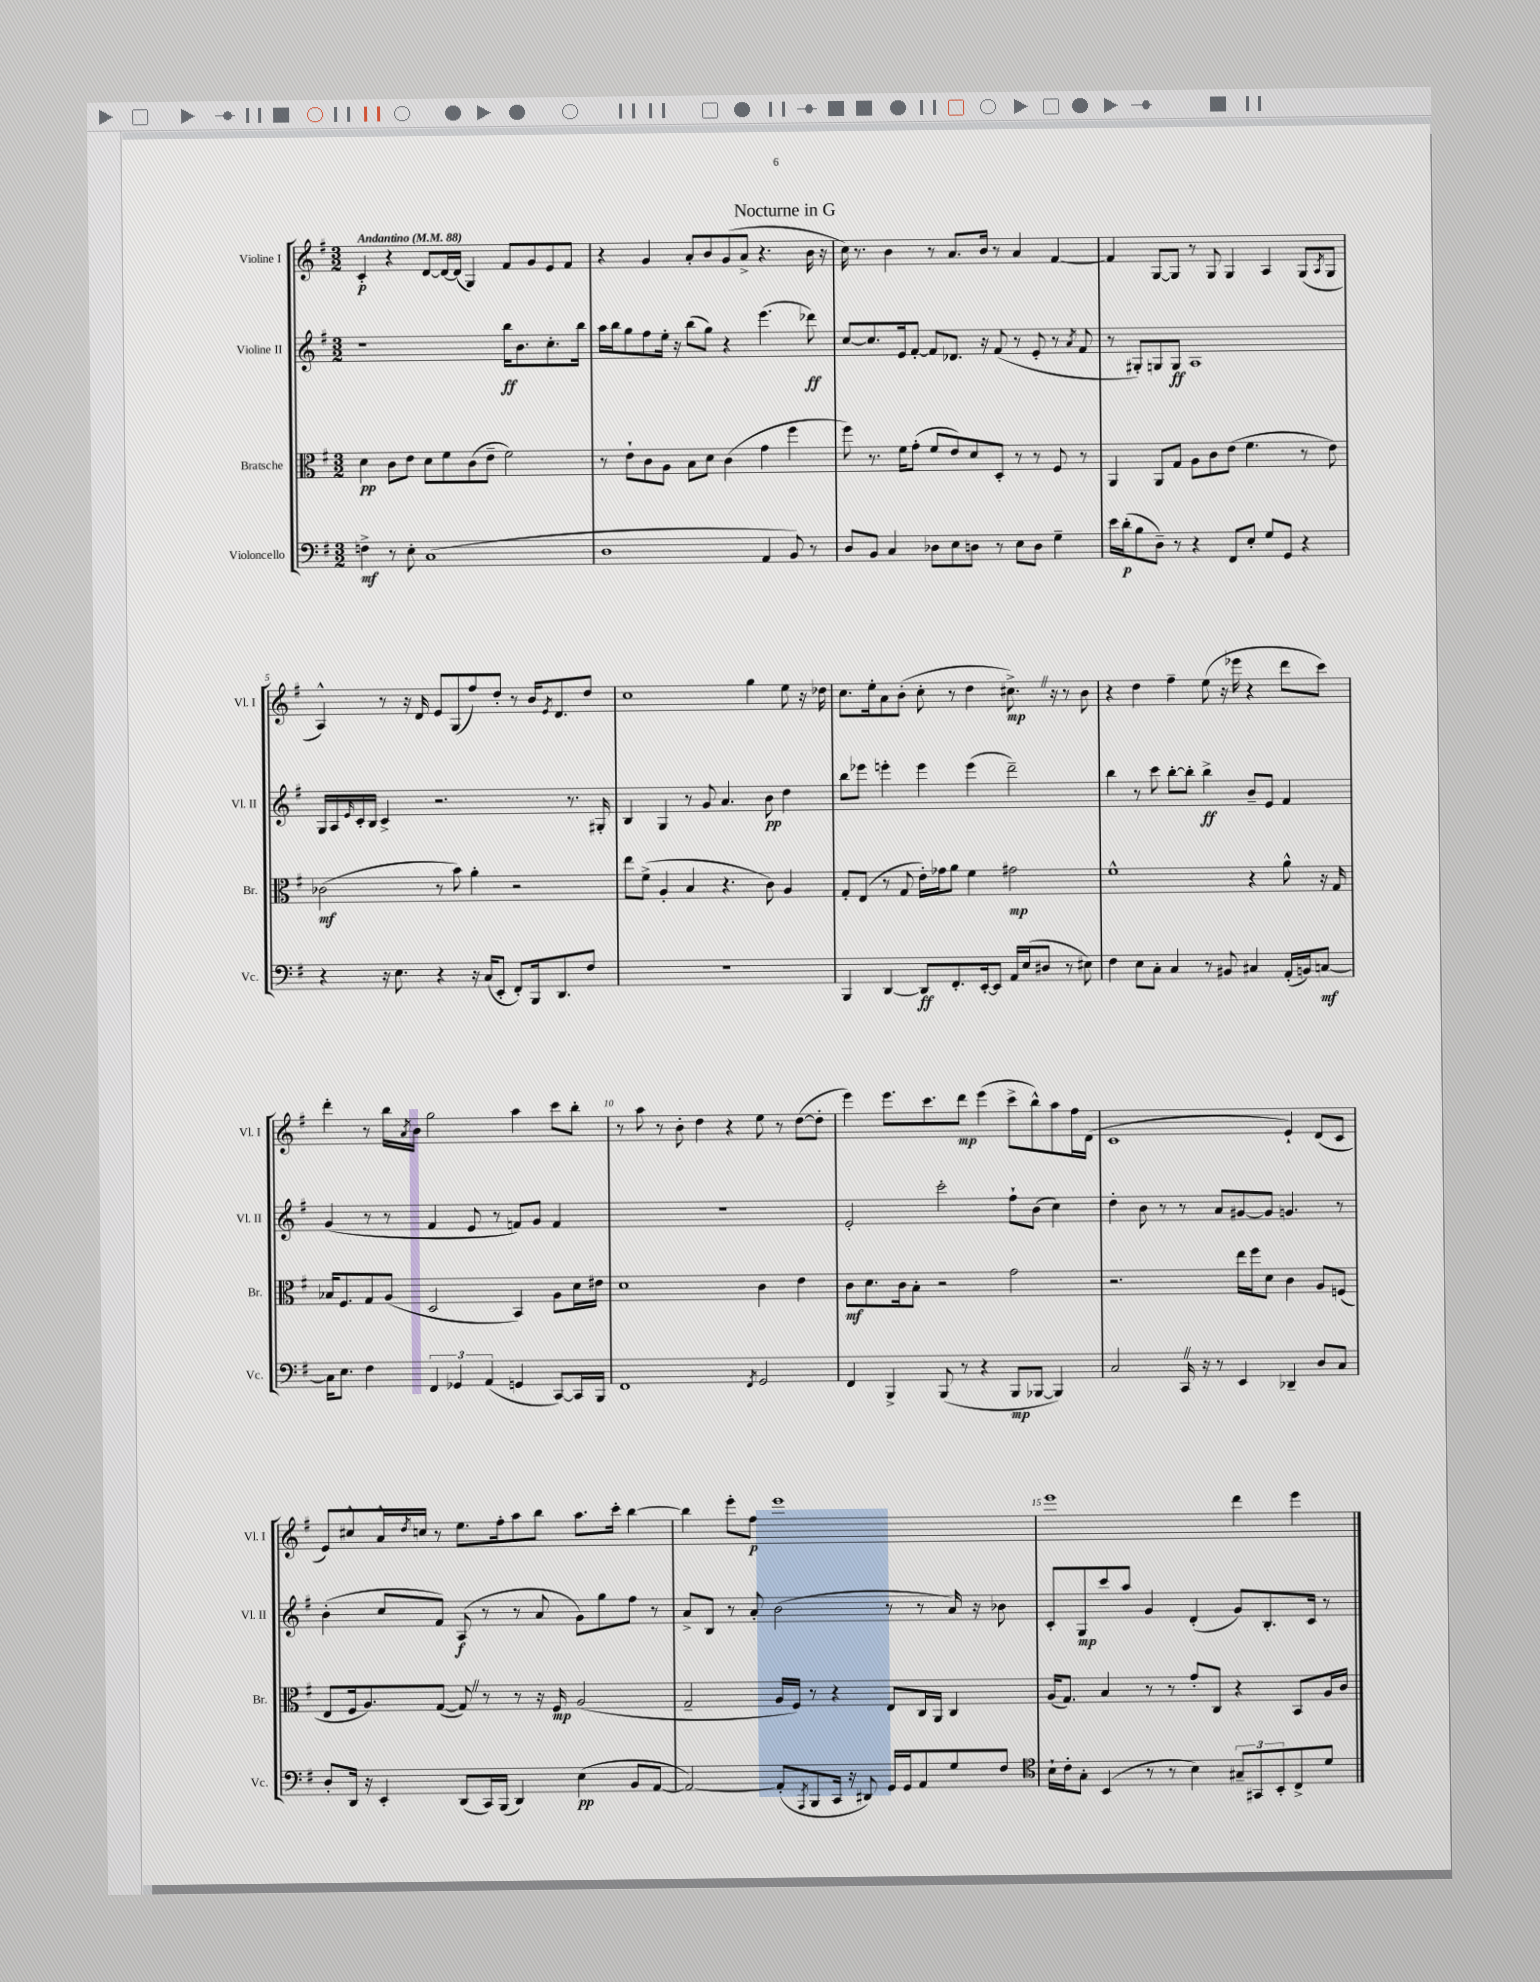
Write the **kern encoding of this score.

**kern	**dynam	**kern	**dynam	**kern	**dynam	**kern	**dynam
*part4	*part4	*part3	*part3	*part2	*part2	*part1	*part1
*staff4	*staff4	*staff3	*staff3	*staff2	*staff2	*staff1	*staff1
*I"Violoncello	*	*I"Bratsche	*	*I"Violine II	*	*I"Violine I	*
*I'Vc.	*	*I'Br.	*	*I'Vl. II	*	*I'Vl. I	*
*clefF4	*	*clefC3	*	*clefG2	*	*clefG2	*
*k[f#]	*	*k[f#]	*	*k[f#]	*	*k[f#]	*
*M3/2	*	*M3/2	*	*M3/2	*	*M3/2	*
*MM88	*	*MM88	*	*MM88	*	*MM88	*
=1	=1	=1	=1	=1	=1	=1	=1
!	!	!	!	!	!	!LO:TX:a:B:t=Andantino	!
4Fn^\	mf	4d\	pp	1r	.	4c'/	p
8r	.	8c\L	.	.	.	4r	.
8E'\	.	8e\J	.	.	.	.	.
(1C	.	8d\L	.	.	.	[8d/L	.
.	.	8f#\	.	.	.	16d/L_	.
.	.	.	.	.	.	(16d/JJ]	.
.	.	(8c\	.	.	.	4G/)	.
.	.	8e~\J	.	.	.	.	.
.	.	2f#\)	.	16bb\KL	ff	8f#/L	.
.	.	.	.	8.b\	.	.	.
.	.	.	.	.	.	8g/	.
.	.	.	.	8.cc'\	.	8e/	.
.	.	.	.	.	.	8f#/J	.
.	.	.	.	16bb\Jk	.	.	.
=2	=2	=2	=2	=2	=2	=2	=2
1D	.	8r	.	16aa\LL	.	4r	.
.	.	.	.	16bb\J	.	.	.
.	.	8e`\L	.	8gg\	.	.	.
.	.	8c\	.	8ff#\	.	4g/	.
.	.	8A\J	.	16ee'\Jk	.	.	.
.	.	.	.	16r	.	.	.
.	.	8B\L	.	(8bb\L	.	8a'/L	.
.	.	8d\J	.	8gg\J)	.	8b/	.
.	.	(4c\	.	4r	.	(8g/	.
.	.	.	.	.	.	8a^/J	.
4AA/	.	4g\	.	(4.eee\	.	4.r	.
8BB/)	.	4ff#\	.	.	.	.	.
8r	.	.	.	8ddd-X\)	ff	16b\	.
.	.	.	.	.	.	16r	.
=3	=3	=3	=3	=3	=3	=3	=3
8D/L	.	8ff#\)	.	[8cc/L	.	16cc\)	.
.	.	.	.	.	.	8.r	.
8BB/J	.	8.r	.	8.cc/]	.	.	.
4C/	.	.	.	.	.	4b\	.
.	.	16f#\KL	.	16e/k	.	.	.
.	.	(8g'\J	.	[8f#'/J	.	.	.
8D-X\L	.	8f#/L	.	8f#/L]	.	8r	.
8E\	.	8e/)	.	8.d-X/J	.	8.a/L	.
8Dn\J	.	8d/	.	.	.	.	.
.	.	.	.	16r	.	16b/Jk	.
8r	.	8D'/J	.	(8f#/	.	8r	.
8E\L	.	8r	.	8r	.	4a/	.
8D\J	.	8r	.	8e'/	.	.	.
4G~\	.	8F#/	.	8r	.	[4f#/	.
.	.	.	.	8qa/	.	.	.
.	.	8r	.	8f#/	.	.	.
=4	=4	=4	=4	=4	=4	=4	=4
16e\LL	.	4AA/	.	8r	.	4f#/]	.
(16d'\J	p	.	.	.	.	.	.
8B\	.	.	.	8G#X'/L)	.	.	.
8D~\J)	.	8AA/L	.	8Gn/	.	[8G/L	.
8r	.	8G/J	.	8G/J	ff	8G/J]	.
4r	.	8A\L	.	1A	.	8r	.
.	.	8c\	.	.	.	8G/	.
8FF#/L	.	(8e\J	.	.	.	4G/	.
8E'/J	.	4.f#\	.	.	.	.	.
8G/L	.	.	.	.	.	4A/	.
8GG/J	.	.	.	.	.	.	.
4r	.	8r	.	.	.	(8G/L	.
.	.	.	.	.	.	8qA/	.
.	.	8e\)	.	.	.	8G/J	.
!!LO:LB:g=z
=5	=5	=5	=5	=5	=5	=5	=5
4r	.	(2c-X\	mf	16G/LL	.	4A^^/)	.
.	.	.	.	16A/	.	.	.
.	.	.	.	16qqe/	.	.	.
.	.	.	.	16c'/	.	.	.
.	.	.	.	16B/JJ	.	.	.
16r	.	.	.	4c^/	.	8r	.
8.E\	.	.	.	.	.	.	.
.	.	.	.	.	.	16r	.
.	.	.	.	.	.	16d/	.
4r	.	8r	.	2.r	.	8e/L	.
.	.	8b\)	.	.	.	(8G/	.
16r	.	4a'\	.	.	.	8ff#/)	.
(16C/KL	.	.	.	.	.	.	.
8EE'/J	.	.	.	.	.	8dd'/J	.
8FF#'/L)	.	2r	.	.	.	8r	.
16BBB/k	.	.	.	.	.	16b/KL	.
.	.	.	.	.	.	8qe/	.
8.DD/	.	.	.	.	.	8.d/	.
.	.	.	.	8.r	.	.	.
8F#/J	.	.	.	.	.	8dd/J	.
.	.	.	.	16G#X'/	.	.	.
=6	=6	=6	=6	=6	=6	=6	=6
1.r	.	8ee\L	.	4B/	.	1cc	.
.	.	(8f#^\J	.	.	.	.	.
.	.	4A'/	.	4G/	.	.	.
.	.	4B/	.	8r	.	.	.
.	.	.	.	8g/	.	.	.
.	.	4.r	.	4.a/	.	.	.
.	.	.	.	.	.	4gg\	.
.	.	8c\)	.	8b\	pp	.	.
.	.	4A/	.	4dd\	.	8ee\	.
.	.	.	.	.	.	16r	.
.	.	.	.	.	.	16dd-X\	.
=7	=7	=7	=7	=7	=7	=7	=7
4BBB/	.	8G'/L	.	8bb\L	.	8.cc\L	.
.	.	(8E/J	.	8eee-X\J	.	.	.
.	.	.	.	.	.	16ee'\k	.
[4DD/	.	8r	.	4eeen'\	.	8a\	.
.	.	8G/	.	.	.	(8b'\J	.
8DD/L]	ff	16e'\LL)	.	4eee\	.	8cc'\	.
.	.	16g-X\J	.	.	.	.	.
8.FF#'/	.	8a\J	.	.	.	8r	.
.	.	4f#\	.	(4eee\	.	4dd\	.
[16EE'/k	.	.	.	.	.	.	.
8EE/J]	.	.	.	.	.	.	.
16AA/LL	.	2g#X\	mp	2ddd~\)	.	8.cc#X^Z\)	mp
(16E/J	.	.	.	.	.	.	.
8D#X/J	.	.	.	.	.	.	.
.	.	.	.	.	.	16r	.
8r	.	.	.	.	.	8r	.
8E#X\)	.	.	.	.	.	8b\	.
=8	=8	=8	=8	=8	=8	=8	=8
4F#\	.	1f#^^	.	4bb\	.	4r	.
8E\L	.	.	.	8r	.	4dd\	.
8C'\J	.	.	.	8ccc\	.	.	.
4C/	.	.	.	[8bb'\L	.	4ff#~\	.
.	.	.	.	8bb'\J]	.	.	.
8r	.	.	.	4bb^\	ff	(8ee\	.
8BB#X/	.	.	.	.	.	16r	.
.	.	.	.	.	.	16eee-X\	.
4C#X/	.	4r	.	8b~/L	.	4r	.
.	.	.	.	8e/J	.	.	.
(16AA'/LL	.	8a^^\	.	4f#/	.	8ddd\L	.
16BBn/J)	.	.	.	.	.	.	.
[8Cn/J	mf	16r	.	.	.	8ccc\J)	.
.	.	16G/	.	.	.	.	.
!!LO:LB:g=z
=9	=9	=9	=9	=9	=9	=9	=9
16C\KL]	.	16B-X/KL	.	(4g/	.	4ddd'\	.
8.E\J	.	8.F#/	.	.	.	.	.
4F#\	.	8G/	.	8r	.	8r	.
.	.	(8A/J	.	8r	.	16bb\LL	.
.	.	.	.	.	.	8qa/	.
.	.	.	.	.	.	16b\JJ	.
6FF#/	.	2D/	.	4f#/	.	2gg\	.
6GG-X/	.	.	.	.	.	.	.
.	.	.	.	8e/	.	.	.
(6AA/	.	.	.	.	.	.	.
.	.	.	.	8r	.	.	.
4GGn/	.	4BB/)	.	8fn/L)	.	4aa\	.
.	.	.	.	8g/J	.	.	.
[8CC/L)	.	8A\L	.	4f/	.	8ccc\L	.
16CC/L]	.	16d\L	.	.	.	8bb'\J	.
16BBB/JJ	.	16e#X\JJ	.	.	.	.	.
=10	=10	=10	=10	=10	=10	=10	=10
1FF#	.	1d	.	1.r	.	8r	.
.	.	.	.	.	.	8aa\	.
.	.	.	.	.	.	8r	.
.	.	.	.	.	.	8b'\	.
.	.	.	.	.	.	4dd\	.
.	.	.	.	.	.	4r	.
8qFF#/	.	.	.	.	.	.	.
2GG/	.	4c\	.	.	.	8ee\	.
.	.	.	.	.	.	8r	.
.	.	4e\	.	.	.	([8dd\L	.
.	.	.	.	.	.	8dd'\J]	.
=11	=11	=11	=11	=11	=11	=11	=11
4FF#/	.	8c\L	mf	2e'/	.	4eee\)	.
.	.	8.d\	.	.	.	.	.
4BBB^/	.	.	.	.	.	8.eee\L	.
.	.	16c\k	.	.	.	.	.
.	.	8B'\J	.	.	.	.	.
.	.	.	.	.	.	8.ccc\	.
(8BBB/	.	2r	.	2ccc'\	.	.	.
8r	.	.	.	.	.	8ddd\J	mp
4r	.	.	.	.	.	(4eee\	.
8BBB/L	mp	2g\	.	8ff#`\L	.	8ccc^\L	.
[8BBB-X/J	.	.	.	(8b\J	.	8bb^^\)	.
4BBB-/])	.	.	.	4cc\)	.	8aa\	.
.	.	.	.	.	.	16ff#\L	.
.	.	.	.	.	.	(16d\JJ	.
=12	=12	=12	=12	=12	=12	=12	=12
2C/	.	2.r	.	4dd'\	.	1c	.
.	.	.	.	8b\	.	.	.
.	.	.	.	8r	.	.	.
16CCZ/	.	.	.	8r	.	.	.
16r	.	.	.	.	.	.	.
8r	.	.	.	8a/L	.	.	.
4EE/	.	16ee\LL	.	[8g#X/	.	.	.
.	.	16ff#\J	.	.	.	.	.
.	.	8d\J	.	8g#/J]	.	.	.
4DD-X~/	.	4c\	.	4.gn/	.	4e`/)	.
8D/L	.	8A/L	.	.	.	(8d/L	.
8C/J	.	(8Fn/J	.	8r	.	8c/J	.
!!LO:LB:g=z
=13	=13	=13	=13	=13	=13	=13	=13
8D'/L	.	8E/L	.	(4b'\	.	8e/L)	.
16DD/Jk	.	16F#/k	.	.	.	8cc#X^^/	.
16r	.	8.A/)	.	.	.	.	.
4EE'/	.	.	.	8cc/L	.	16a^^/L	.
.	.	.	.	.	.	8qdd/	.
.	.	.	.	.	.	16ccn/JJ	.
.	.	([8G/J	.	8f#/J)	.	8r	.
(8DD/L	.	8GZ/])	.	(8A/	f	8.ee\L	.
16CC/L)	.	8r	.	8r	.	.	.
(16BBB/JJ	.	.	.	.	.	16ff#'\k	.
4DD/)	.	8r	.	8r	.	8aa\	.
.	.	16r	.	8a/	.	8bb\J	.
.	.	16F#/	mp	.	.	.	.
(4E\	pp	(2A/	.	8g\L)	.	8.aa\L	.
.	.	.	.	8gg\	.	.	.
.	.	.	.	.	.	16ccc'\Jk	.
8BB/L	.	.	.	8ff#\J	.	[4bb\	.
[8AA/J	.	.	.	8r	.	.	.
=14	=14	=14	=14	=14	=14	=14	=14
2AA/_)	.	2G~/	.	8a^/L	.	4bb\]	.
.	.	.	.	8B/J	.	.	.
.	.	.	.	8r	.	8eee'\L	.
.	.	.	.	8a'/	.	8ff#\J	p
(8AA'/L]	.	16A/LL	.	(2b\	.	1eee	.
.	.	16F#/JJ)	.	.	.	.	.
8qAAA/	.	.	.	.	.	.	.
8BBB/	.	8r	.	.	.	.	.
16CC/Jk	.	4r	.	.	.	.	.
16r	.	.	.	.	.	.	.
8DD#X/)	.	.	.	.	.	.	.
16GG/LL	.	8E/L	.	8r	.	.	.
16GG/J	.	.	.	.	.	.	.
8AA/	.	16C/L	.	8r	.	.	.
.	.	16AA/JJ	.	.	.	.	.
8G/	.	4C/	.	16a/)	.	.	.
.	.	.	.	16r	.	.	.
8F#/J	.	.	.	8b-X\	.	.	.
=15	=15	=15	=15	=15	=15	=15	=15
*clefC4	*	*	*	*	*	*	*
16B`\LL	.	(16A/KL	.	8c'/L	.	1eee	.
16c'\J	.	8.G/J)	.	.	.	.	.
8G'\J	.	.	.	8G/	mp	.	.
(4BB/	.	4B/	.	8ccc/	.	.	.
.	.	.	.	8aa/J	.	.	.
8r	.	8r	.	4g/	.	.	.
8r	.	8r	.	.	.	.	.
4B\)	.	8g'/L	.	(4d'/	.	.	.
.	.	8C/J	.	.	.	.	.
12G#X~/L	.	4r	.	8g/L)	.	4ddd\	.
12GG#X/	.	.	.	.	.	.	.
.	.	.	.	8.B'/	.	.	.
12BB'/	.	.	.	.	.	.	.
8C^/	.	8BB/L	.	.	.	4eee\	.
.	.	.	.	16c/Jk	.	.	.
8d/J	.	16A/L	.	8r	.	.	.
.	.	16c/JJ	.	.	.	.	.
==	==	==	==	==	==	==	==
*-	*-	*-	*-	*-	*-	*-	*-
